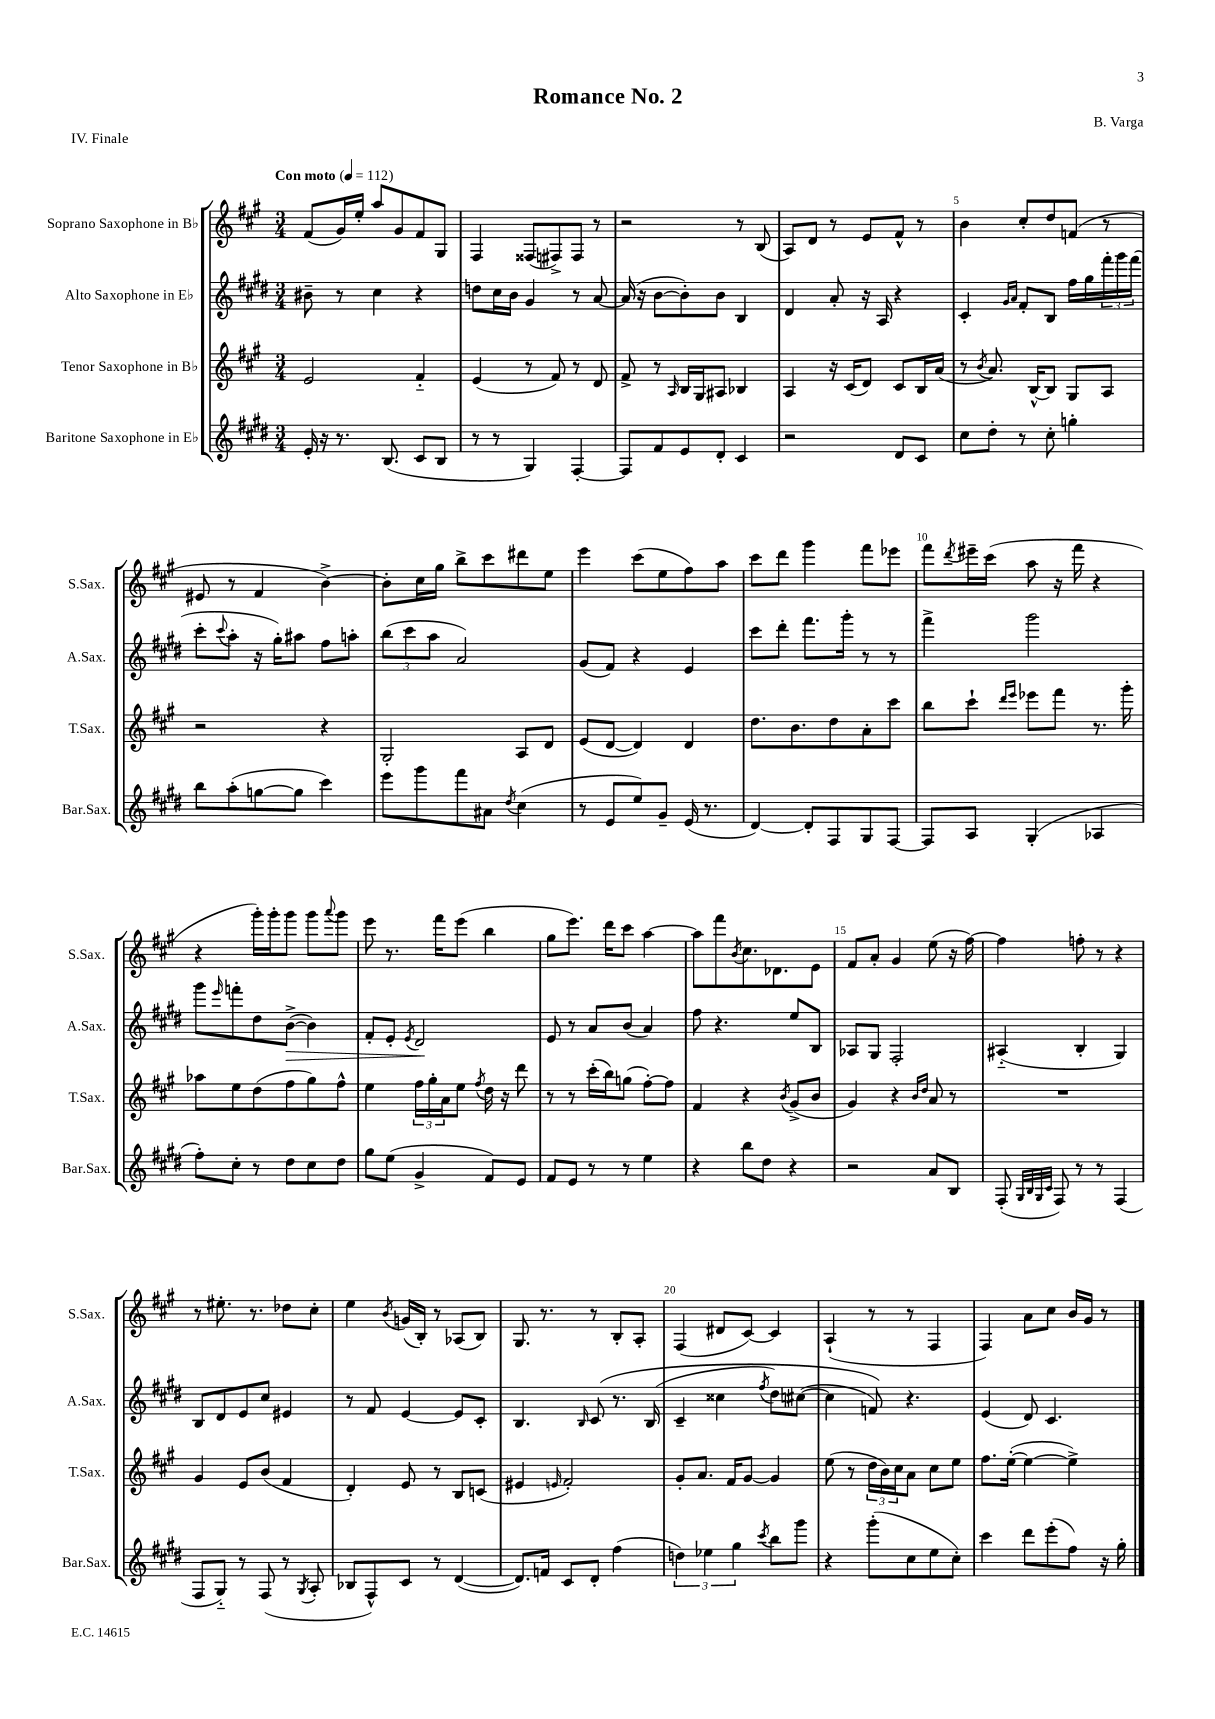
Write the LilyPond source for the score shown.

\header { title = "Romance No. 2" composer = "B. Varga" piece = "IV. Finale" }
<<
\new StaffGroup <<
\new Staff = "s0" \with { instrumentName = "Soprano Saxophone in Bb" shortInstrumentName = "S.Sax." } {
    \clef treble \key a \major \numericTimeSignature \time 3/4 \tempo "Con moto" 4 = 112
    fis'8( gis'16) e''16-. a''8 gis'8 fis'8 gis8 |
    fis4 fisis8( fis8->) fis8 r8 |
    r2 r8 b8( |
    a8) d'8 r8 e'8 fis'8-^ r8 |
    b'4 cis''8-. d''8 f'8( r8 |
    eis'8 r8 fis'4 b'4~->) |
    b'8-. cis''16 gis''16 b''8-> cis'''8 dis'''8 e''8 |
    e'''4 cis'''8( e''8 fis''8) a''8 |
    cis'''8 d'''8 gis'''4 fis'''8 ees'''8 |
    fis'''8 \acciaccatura { d'''8 } eis'''16-- cis'''16( a''8 r16 fis'''16 r4 |
    r4 gis'''16-.) gis'''16-. gis'''8 gis'''8 \appoggiatura { a'''8 } gis'''8 |
    e'''8 r8. fis'''16 e'''8( b''4 |
    gis''8 e'''8.) d'''16 cis'''8 a''4~ |
    a''8 fis'''8 \acciaccatura { b'8 } cis''8. des'8. e'8 |
    fis'8 a'8-. gis'4 e''8( r16 fis''16~) |
    fis''4 f''8-. r8 r4 |
    r8 eis''8.-. r8. des''8 cis''8-. |
    e''4 \acciaccatura { b'8 } g'16( b16-.) r8 aes8( b8) |
    gis8. r8. r8 b8-. a8-. |
    fis4( dis'8 cis'8~) cis'4 |
    a4-!( r8 r8 fis4 |
    fis4) a'8 cis''8 b'16 gis'16 r8 \bar "|." |
}
\new Staff = "s1" \with { instrumentName = "Alto Saxophone in Eb" shortInstrumentName = "A.Sax." } {
    \clef treble \key e \major \numericTimeSignature \time 3/4
    bis'8-- r8 cis''4 r4 |
    d''8 cis''16 b'16 gis'4 r8 a'8~ |
    a'16( r16 b'8~ b'8-.) b'8 b4 |
    dis'4 a'8-. r16 a16 r4 |
    cis'4-. \grace { gis'16 a'16 } fis'8-. b8 fis''16 gis''16 \tuplet 3/2 { fis'''16-. gis'''16 fis'''16( } |
    cis'''8-. \appoggiatura { cis'''8 } a''8-. r16 gis''16-.) ais''8 fis''8 a''8-. |
    \tuplet 3/2 { b''8( cis'''8 a''8 } a'2) |
    gis'8( fis'8) r4 e'4 |
    cis'''8 dis'''8-. fis'''8. gis'''16-. r8 r8 |
    fis'''4-> gis'''2 |
    gis'''8 \grace { e'''16 } f'''8-. dis''8 b'8~->\>( b'4) |
    fis'8-. e'8-. \acciaccatura { e'8 } dis'2\! |
    e'8 r8 a'8 b'8( a'4) |
    fis''8 r4. e''8 b8 |
    aes8 gis8 fis2-. |
    ais4-_( b4-. gis4) |
    b8 dis'8 e'8 cis''8 eis'4 |
    r8 fis'8 e'4~ e'8 cis'8-. |
    b4. \grace { b16 } cis'8\( r8. b16( |
    cis'4-- cisis''4 \acciaccatura { fis''8 } dis''8) cis''8~( |
    cis''4 f'8)\) r4. |
    e'4( dis'8) cis'4. \bar "|." |
}
\new Staff = "s2" \with { instrumentName = "Tenor Saxophone in Bb" shortInstrumentName = "T.Sax." } {
    \clef treble \key a \major \numericTimeSignature \time 3/4
    e'2 fis'4-_ |
    e'4( r8 fis'8) r8 d'8 |
    fis'8-> r8 \grace { a16 } b16 gis16 ais8 bes4 |
    a4 r16 cis'16( d'8) cis'8 b16 a'16( |
    r8 \acciaccatura { b'8 } a'8.) b16~-^ b8 gis8 a8 |
    r2 r4 |
    gis2-. a8 d'8 |
    e'8( d'8~ d'4) d'4 |
    d''8. b'8. d''8 a'8-. cis'''8 |
    b''8 cis'''8-! \grace { d'''16 e'''16 } ees'''8 fis'''8 r8. gis'''16-. |
    aes''8 e''8 d''8( fis''8 gis''8) fis''8-^ |
    e''4 \tuplet 3/2 { fis''16 gis''16-. a'16 } e''8 \acciaccatura { fis''8 } d''16 r16 d'''8 |
    r8 r8 cis'''16-.( b''16) g''8( fis''8~-.) fis''8 |
    fis'4 r4 \acciaccatura { b'8 } gis'8->( b'8 |
    gis'4) r4 \grace { b'16 d''16 } a'8 r8 |
    R2. |
    gis'4 e'8 b'8( fis'4 |
    d'4-.) e'8 r8 b8 c'8( |
    eis'4 \grace { e'16 } fis'2-.) |
    gis'8-. a'8. fis'16 gis'8~ gis'4 |
    e''8( r8 \tuplet 3/2 { d''16 b'16) cis''16 } a'8 cis''8 e''8 |
    fis''8. e''16~-.( e''4~ e''4->) \bar "|." |
}
\new Staff = "s3" \with { instrumentName = "Baritone Saxophone in Eb" shortInstrumentName = "Bar.Sax." } {
    \clef treble \key e \major \numericTimeSignature \time 3/4
    e'16-. r16 r8. b8.( cis'8 b8 |
    r8 r8 gis4) fis4~-. |
    fis8 fis'8 e'8 dis'8-. cis'4 |
    r2 dis'8 cis'8 |
    cis''8 dis''8-. r8 cis''8-. g''4-. |
    b''8 a''8-.( g''8~ g''8 cis'''4) |
    e'''8 gis'''8 fis'''8 ais'8 \acciaccatura { dis''8 } cis''4( |
    r8 e'8 e''8) gis'8-- e'16( r8. |
    dis'4~) dis'8-. fis8 gis8 fis8~ |
    fis8 a8 gis4-.( aes4 |
    fis''8-.) cis''8-. r8 dis''8 cis''8 dis''8 |
    gis''8 e''8( gis'4-> fis'8) e'8 |
    fis'8 e'8 r8 r8 e''4 |
    r4 b''8 dis''8 r4 |
    r2 a'8 b8 |
    fis8-.( \grace { gis32 b32 gis32 cis'32 } fis8) r8 r8 fis4( |
    fis8 gis8-_) r8 fis8( r8 \acciaccatura { gis8 } a8-. |
    bes8 fis8-^) cis'8 r8 dis'4~( |
    dis'8.) f'16 cis'8 dis'8-. fis''4( |
    \tuplet 3/2 { d''4) ees''4 gis''4 } \acciaccatura { cis'''8 } b''8 gis'''8 |
    r4 gis'''8-.( cis''8 e''8 cis''8-.) |
    cis'''4 dis'''8 e'''8-.( fis''8) r16 gis''16-. \bar "|." |
}
>>
>>
\layout { \context { \Score \override BarNumber.break-visibility = ##(#f #t #t) barNumberVisibility = #(every-nth-bar-number-visible 5) } }
